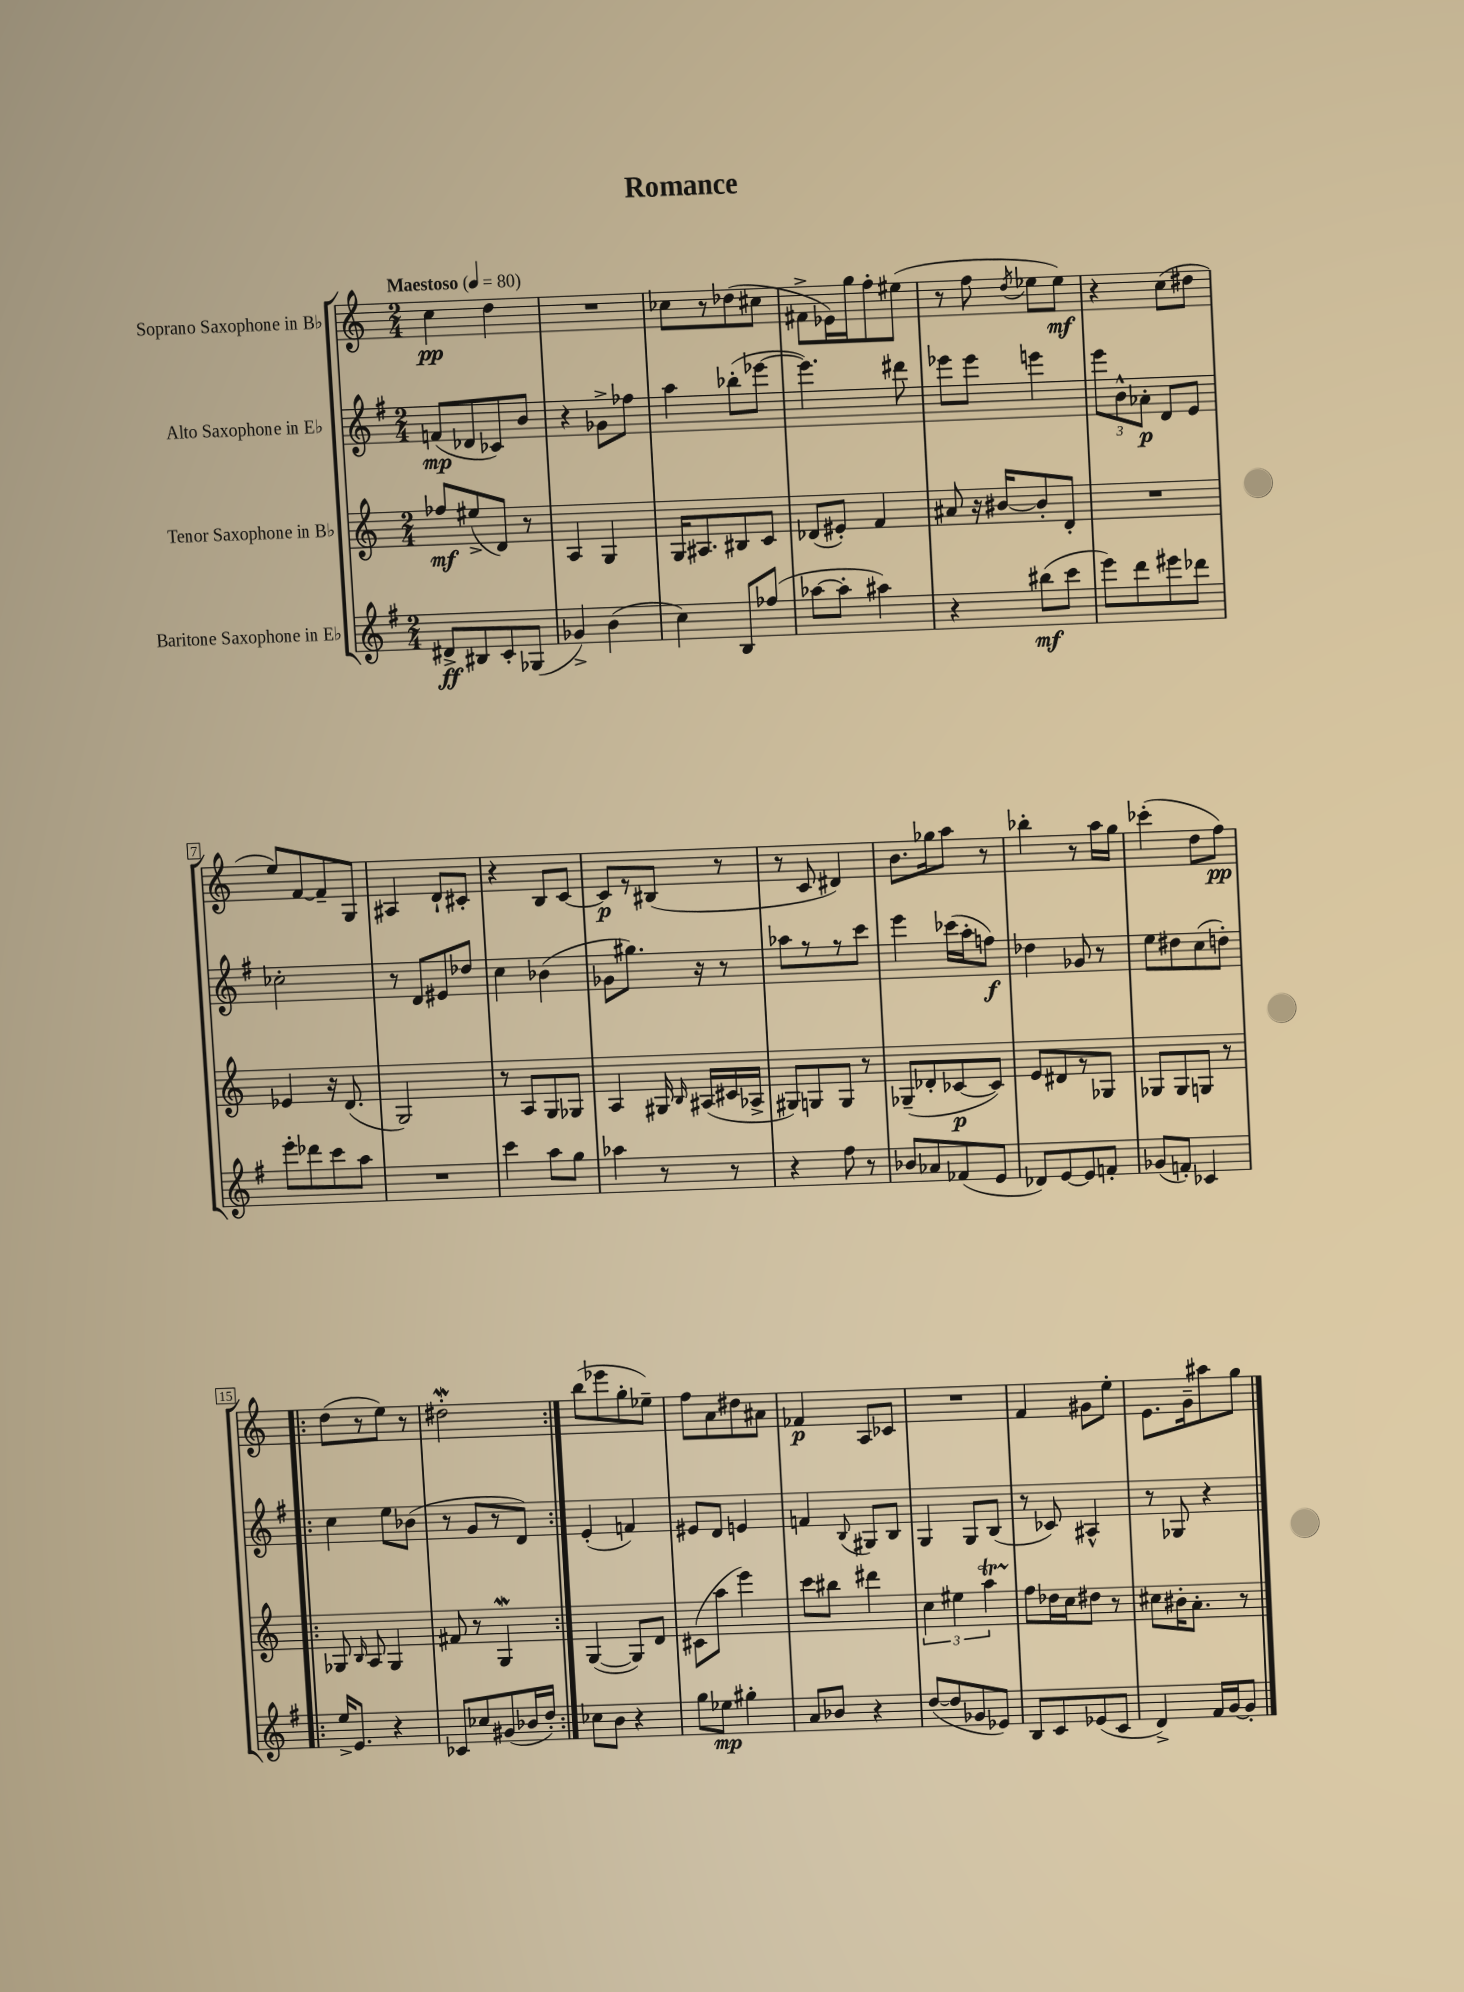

**kern	**kern	**kern	**kern
*staff4	*staff3	*staff2	*staff1
*clefG2	*clefG2	*clefG2	*clefG2
*k[f#]	*k[]	*k[f#]	*k[]
*M2/4	*M2/4	*M2/4	*M2/4
*MM80	*MM80	*MM80	*MM80
8d#^/L	8ff-/L	(8f/L	4cc\
8B#/	(8ee#^/	8d-/	.
8c'/	8d/J)	8c-/)	4dd\
(8G-/J	8r	8b/J	.
=	=	=	=
4g-^/)	4A/	4r	2r
(4b\	4G/	8g-^\L	.
.	.	8ff-\J	.
=	=	=	=
4cc\)	16G/LK	4aa\	8cc-\L
.	8.A#/	.	.
.	.	.	8r
8B/L	8B#/	(8bb-'\L	(8dd-\
(8ff-/J	8c/J	[8eee-\J	8cc#\J
=	=	=	=
[8aa-\L	(8d-/L	4.eee-\])	8f#^\L
8aa-'\]J	8e#'/J)	.	16e-\L)
.	.	.	16gg\J
4aa#\)	4f/	.	8ff'\
.	.	8ddd#\	(8ee#\J
=	=	=	=
4r	8a#/	8eee-\L	8r
.	16r	8eee-\J	8ff\
.	[16b#/LK	.	.
.	.	.	8qdd/
(8bb#\L	8b#'/]	4eee\	8ee-\L
8ccc\J	8d'/J	.	8ee-\J)
=	=	=	=
8eee\L)	2r	12eee\L	4r
.	.	12b^^\	.
8ddd\	.	.	.
.	.	12a-'\J	.
8eee#\	.	8d/L	(8cc\L
8ddd-\J	.	8e/J	8dd#\J
=	=	=	=
8eee'\L	4e-/	2cc-'\	8ee/L)
8ddd-\	.	.	[8f/
8ccc\	16r	.	8f~/]
.	(8.d/	.	.
8aa\J	.	.	8G/J
=	=	=	=
2r	2G/)	8r	4A#/
.	.	8d/L	.
.	.	8e#/	8d`/L
.	.	8dd-/J	8c#'/J
=	=	=	=
4ccc\	8r	4cc\	4r
.	8A/L	.	.
8aa\L	8G/	(4b-\	8B/L
8gg\J	8G-/J	.	[8c/J
=	=	=	=
4aa-\	4A/	8g-\L	8c/]L
.	.	8.gg#\J)	8r
8r	16G#/	.	(8B#/J
.	16qqB/	.	.
.	(16A#/LL	16r	.
8r	16c#/	8r	8r
.	16A-^/JJ	.	.
=	=	=	=
4r	8G#/L)	8aa-\L	8r
.	8G/	8r	8c/
8ff#\	8G/J	8r	4d#/)
8r	8r	8ccc\J	.
=	=	=	=
8b-/L	(8G-~/L	4eee\	8.b\L
8a-/	8d-'/	.	.
.	.	.	16gg-\k
(8f-/	[8c-/	(16ccc-\LL	8aa\J
.	.	16aa'\J	.
8e/J	8c-/]J)	8ff\J)	8r
=	=	=	=
8d-/L)	8e/L	4dd-\	4bb-'\
[8e/	8d#/	.	.
8e/]	8r	8g-/	8r
8f'/J	8G-/J	8r	16aa\LL
.	.	.	16gg\JJ
=	=	=	=
(8g-/L	8G-/L	8ee\L	(4ccc-'\
8f'/J)	8G-/	8dd#\	.
4c-/	8G/J	(8cc\	8dd\L
.	8r	8dd'\J)	8ff\J)
=!|:	=!|:	=!|:	=!|:
16ee^/LK	8G-/	4cc\	(8dd\L
8.e/J	.	.	.
.	16qqB/	.	.
.	8A/	.	8r
4r	4G-/	8ee\L	8ee\J)
.	.	(8b-\J	8r
=	=	=	=
8c-/L	8f#/	8r	2dd#'\
8cc-/	8r	8g/L	.
(8g#/	4G/	8r	.
16b-/L	.	8d/J)	.
16dd'/JJ)	.	.	.
=:|!	=:|!	=:|!	=:|!
8cc-\L	([4G/	(4e'/	(8bb\L
8b\J	.	.	8eee-\
4r	8G/]L)	4f/)	8gg'\
.	8d/J	.	8ee-~\J)
=	=	=	=
8gg\L	(8c#\L	8e#/L	8ff\L
8ee-\J	8aa\J	8d/J	8a\
4gg#'\	4eee\)	4e/	8dd#\
.	.	.	8a#\J
=	=	=	=
8a/L	8ccc\L	4f/	4f-/
8b-/J	8bb#\J	.	.
.	.	8qqB/	.
4r	4ddd#\	8G#/L	8A/L
.	.	8B/J	8c-/J
=	=	=	=
([8dd/L	6cc\	4G/	2r
8dd/]	.	.	.
.	6ee#\	.	.
8g-/	.	8G/L	.
.	6aa\	.	.
8e-/J)	.	(8B/J	.
=	=	=	=
8B/L	8ff\L	8r	4f/
8c/	16dd-\L	8c-/)	.
.	16cc\J	.	.
(8e-/	8dd#\J	4A#^^/	8g#\L
8c/J	8r	.	8ee'\J
=	=	=	=
4d^/)	8cc#\L	8r	8.e\L
.	16b#'\K	8G-/	.
.	8.a'\J	.	16g~\k
16f#/LL	.	4r	8aa#\
[16g/J	.	.	.
8g'/]J	8r	.	8gg\J
==	==	==	==
*-	*-	*-	*-
